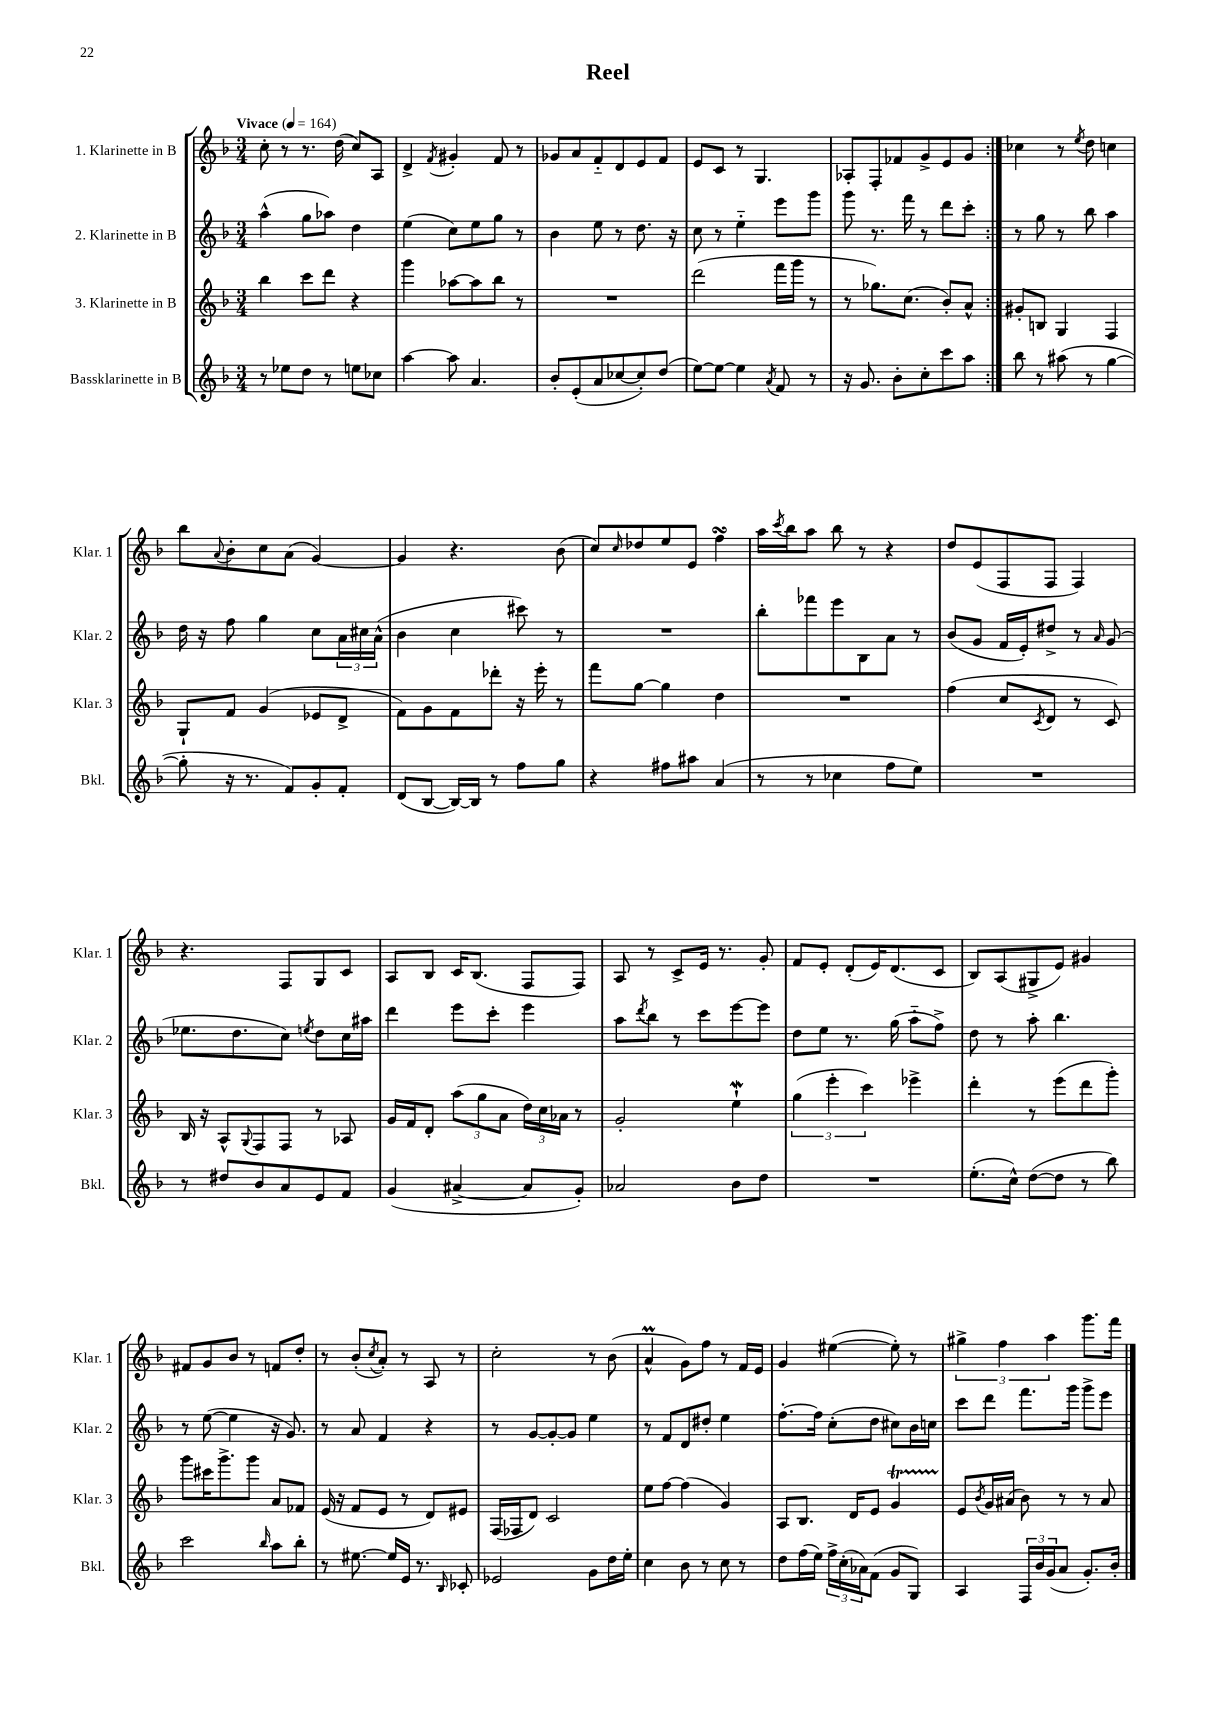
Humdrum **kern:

**kern	**kern	**kern	**kern
*staff4	*staff3	*staff2	*staff1
*clefG2	*clefG2	*clefG2	*clefG2
*k[b-]	*k[b-]	*k[b-]	*k[b-]
*M3/4	*M3/4	*M3/4	*M3/4
*MM164	*MM164	*MM164	*MM164
8r	4bb-	(4aa^^	8cc'
8ee-	.	.	8r
8dd	8ccc	8gg	8.r
8r	8ddd	8aa-)	.
.	.	.	(16dd
8ee	4r	4dd	8cc)
8cc-	.	.	8A
=	=	=	=
[4aa	4ggg	(4ee	4d^
.	.	.	8qf
8aa]	[8aa-	8cc)	4g#'
4.a	8aa-]	8ee	.
.	8bb-	8gg	8f
.	8r	8r	8r
=	=	=	=
8b-'	2.r	4b-	8g-
(8e'	.	.	8a
8a	.	8ee	8f'~
[8cc-	.	8r	8d
8cc-'])	.	8.dd	8e
(8dd	.	.	8f
.	.	16r	.
=	=	=	=
[8ee)	(2ddd	8cc	8e
8ee_	.	8r	8c
4ee]	.	4ee'~	8r
.	.	.	4.G
8qa	.	.	.
8f	16fff	8eee	.
.	16ggg	.	.
8r	8r	8ggg	.
=	=	=	=
16r	8r	8ggg	8A-'
8.g	.	.	.
.	8.gg-)	8.r	8F'
8b-'	.	.	8f-
.	(8.cc	16fff	.
8cc'	.	8r	8g^
8ccc	8b-')	8ddd	8e
8aa	8a^^	8ccc'	8g
=:|!	=:|!	=:|!	=:|!
8bb-	8g#'	8r	4cc-
8r	8B	8gg	.
(8aa#	4G	8r	8r
.	.	.	8qee
8r	.	8bb-	8dd
[4gg	4F	4aa	4cc
=	=	=	=
8gg']	8G`	16dd	8bb-
.	.	16r	.
.	.	.	8qqa
16r	8f	8ff	8b-'
8.r	.	.	.
.	(4g	4gg	8cc
8f)	.	.	(8a
8g'	8e-	8cc	[4g)
8f'	8d^	24a	.
.	.	24cc#	.
.	.	(24a^^	.
=	=	=	=
(8d	8f)	4b-	4g]
[8B-	8g	.	.
16B-_)	8f	4cc	4.r
16B-]	.	.	.
8r	8ddd-'	.	.
8ff	16r	8ccc#)	.
.	16eee'	.	.
8gg	8r	8r	(8b-
=	=	=	=
4r	8fff	2.r	8cc)
.	.	.	16qqcc
.	[8gg	.	8dd-
8ff#	4gg]	.	8ee
8aa#	.	.	8e
(4a	4dd	.	4ff
=	=	=	=
8r	2.r	8bb-'	16aa
.	.	.	8qccc
.	.	.	16bb-
8r	.	8fff-	8aa
4cc-	.	8eee	8bb-
.	.	8B-	8r
8ff	.	8a	4r
8ee)	.	8r	.
=	=	=	=
2.r	(4ff	(8b-	8dd
.	.	8g	(8e
.	8cc	16f	8F
.	.	16e')	.
.	8qc	.	.
.	8d	8dd#^	8F
.	8r	8r	4F)
.	.	16qqa	.
.	8c)	(8g	.
=	=	=	=
8r	16B-	8.ee-	4.r
.	16r	.	.
8dd#	8A^^	.	.
.	.	8.dd	.
.	8qqG	.	.
8b-	8F	.	.
8a	8F	8cc)	8F
.	.	8qee	.
8e	8r	8dd	8G
8f	8A-	16cc	8c
.	.	16aa#	.
=	=	=	=
(4g	16g	4ddd	8A
.	16f	.	.
.	8d'	.	8B-
[4a#^	(12aa	8eee	16c
.	.	.	(8.B-
.	12gg	.	.
.	.	8ccc'	.
.	12a	.	.
8a#]	24dd)	4eee	8F
.	24cc	.	.
.	24a-	.	.
8g')	8r	.	8F)
=	=	=	=
2a-	2g'	8aa	8A
.	.	8qddd	.
.	.	8bb-	8r
.	.	8r	8c^
.	.	8ccc	16e
.	.	.	8.r
8b-	4ee`	[8eee	.
8dd	.	8eee]	8g'
=	=	=	=
2.r	(6gg	8dd	8f
.	.	8ee	8e'
.	6eee'	.	.
.	.	8.r	(8d'
.	6ccc)	.	.
.	.	.	16e)
.	.	(16gg	(8.d
.	4eee-^	8aa'~	.
.	.	8ff^)	8c
=	=	=	=
(8.ee'	4ddd'	8dd	8B-)
.	.	8r	(8A
16cc^^)	.	.	.
([8dd	8r	8aa'	8G#^
8dd]	(8eee	4.bb-	8e)
8r	8ddd	.	4g#
8bb-)	8ggg')	.	.
=	=	=	=
2ccc	8ggg	8r	8f#
.	16ccc#	([8ee	8g
.	8.ggg^	.	.
.	.	4ee]	8b-
.	8ggg	.	8r
16qqbb-	.	.	.
8aa	8a	16r	8f
.	.	8.g)	.
8bb-'	8f-	.	8dd'
=	=	=	=
8r	(16e	8r	8r
.	16r	.	.
[8.ee#	8f	8a	(8b-'
.	.	.	8qcc
.	8e	4f	8a')
16ee#]	.	.	.
16e	8r	.	8r
8.r	.	.	.
.	8d)	4r	8A
16qqB-	.	.	.
8c-'	8e#	.	8r
=	=	=	=
2e-	(16F	8r	2cc'
.	16F-	.	.
.	8d)	[8g	.
.	2c	8g'_	.
.	.	8g]	.
8g	.	4ee	8r
16dd	.	.	(8b-
16ee'	.	.	.
=	=	=	=
4cc	8ee	8r	4a^^
.	[8ff	8f	.
8b-	(4ff]	8d	8g)
8r	.	8dd#'	8ff
8cc	4g)	4ee	8r
8r	.	.	16f
.	.	.	16e
=	=	=	=
8dd	8A	[8.ff'	4g
(16ff	8.B-	.	.
16ee)	.	16ff]	.
24ff^	.	(8cc'	([4ee#
(24cc'	.	.	.
.	16d	.	.
24a-)	.	.	.
(8f	8e	8dd	.
8g	4g	8cc#)	8ee#'])
8G)	.	16b-	8r
.	.	16cc	.
=	=	=	=
4A	8e	8ccc	6gg#^
.	8qb-	.	.
.	16g	8ddd	.
.	.	.	6ff
.	(16a#	.	.
24F	8b-)	8.fff	.
24b-	.	.	.
(24g	.	.	6aa
8a	8r	.	.
.	.	16ggg	.
8.g')	8r	8ggg^	8.ggg
.	8a#	8eee	.
16b-'	.	.	16fff
==	==	==	==
*-	*-	*-	*-
